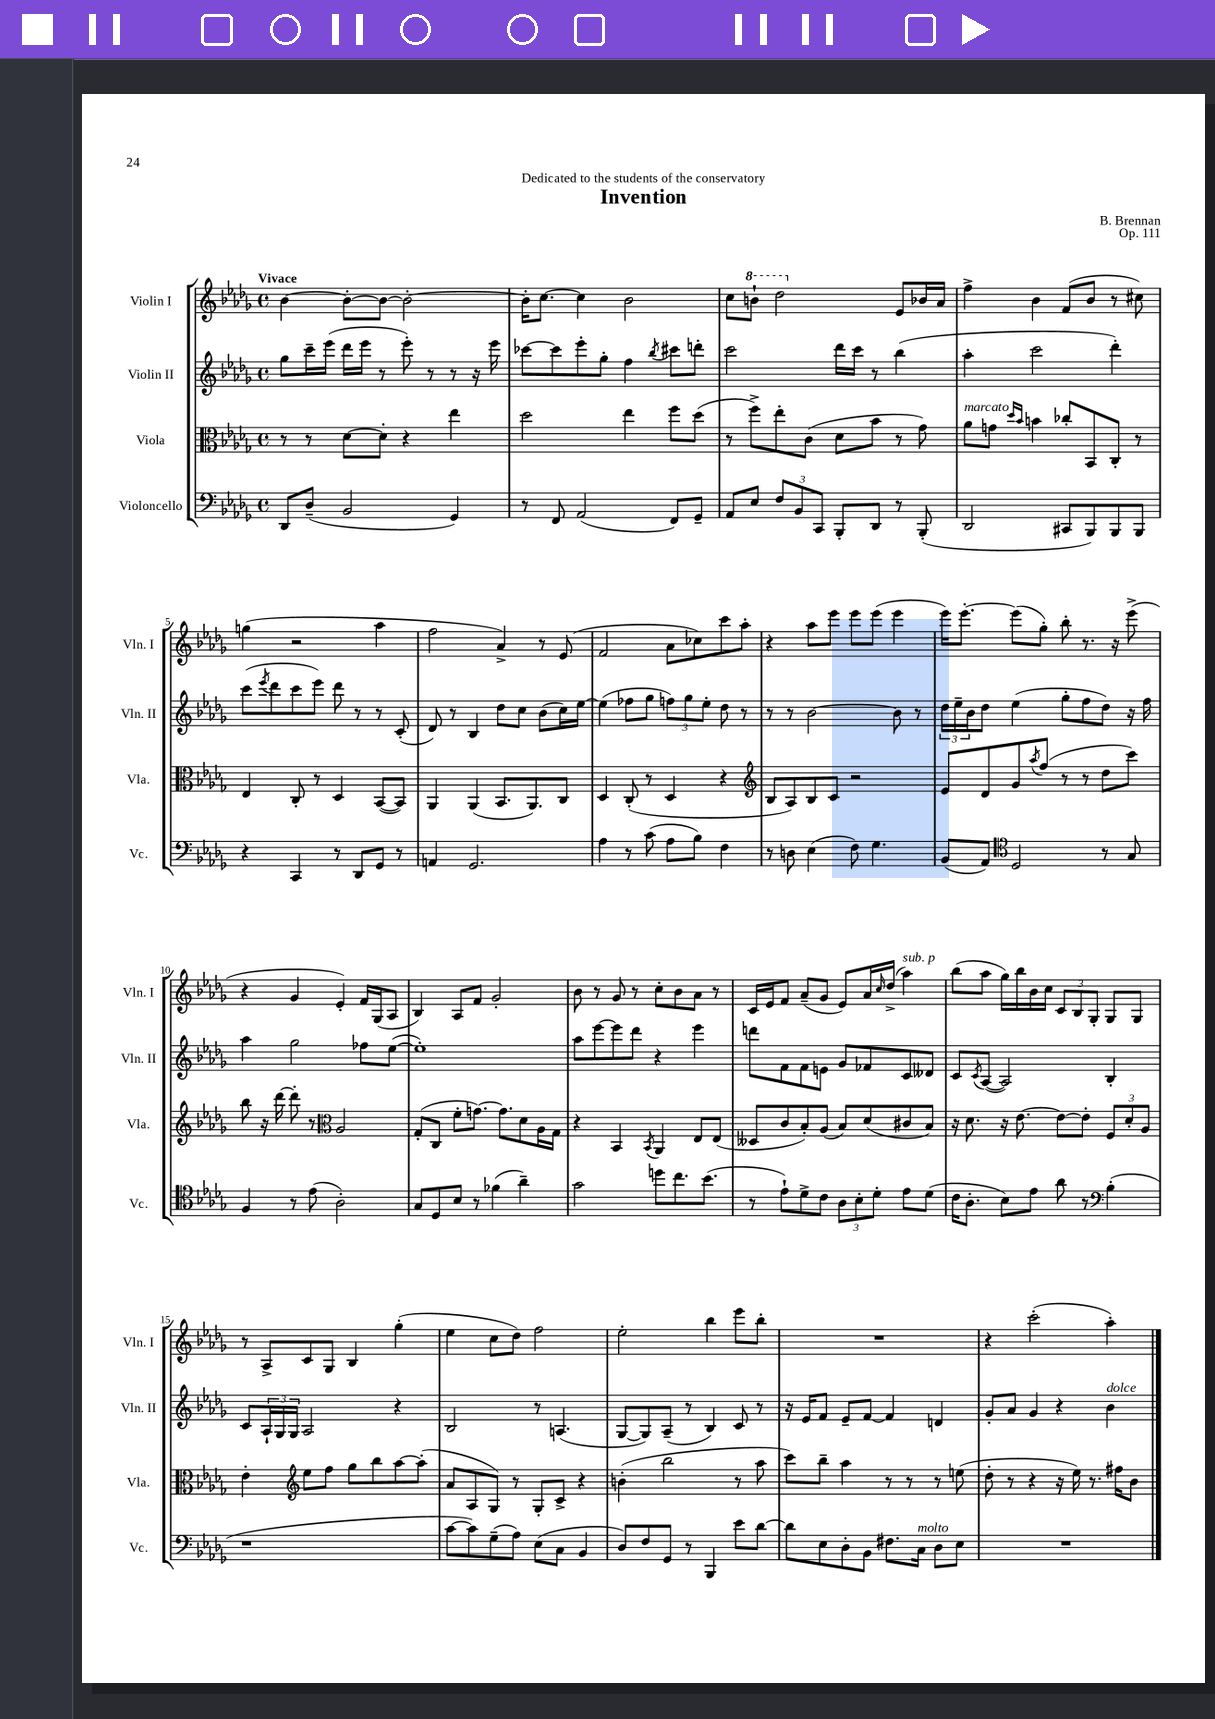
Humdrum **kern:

**kern	**kern	**kern	**kern
*staff4	*staff3	*staff2	*staff1
*clefF4	*clefC3	*clefG2	*clefG2
*k[b-e-a-d-g-]	*k[b-e-a-d-g-]	*k[b-e-a-d-g-]	*k[b-e-a-d-g-]
*M4/4	*M4/4	*M4/4	*M4/4
*met(c)	*met(c)	*met(c)	*met(c)
8DD-/L	8r	8gg-\L	[4b-\
(8D-~/J	8r	16ccc~\L	.
.	.	(16eee-\JJ	.
2BB-/	[8d-\L	16ddd-\LL	8b-'\_L
.	.	16eee-\JJ	.
.	8d-'\]J	8r	8b-\_J
.	4r	8eee-'\)	2b-'\_
.	.	8r	.
4GG-/)	4ee-\	8r	.
.	.	16r	.
.	.	16eee-\	.
=	=	=	=
8r	2dd-\	[8ccc-\L	16b-'\]LK
.	.	.	[8.cc\J
8FF/	.	8ccc-\]	.
(2AA-/	.	8eee-'\	4cc\]
.	.	8gg-'\J	.
.	4ee-\	4ff\	2b-\
.	.	8qbb-/	.
8FF/L)	8ff\L	8ccc#\L	.
8GG-~/J	(8dd-\J	8ddd'\J	.
=	=	=	=
8AA-/L	8r	2ccc\	8cc\L
8E-/J	8ff^\L)	.	8bb`\J
12F/L	8ee-'\	.	2ddd-\
12BB-/	.	.	.
.	(8c\J	.	.
12CC/J	.	.	.
8BBB-'/L	8d-\L	16ddd-\LL	.
.	.	16ccc\JJ	.
8DD-/J	8b-\J	8r	.
8r	8r	(4bb-\	8e-/L
(8BBB-'/	8g-\)	.	16b-/L
.	.	.	16a-/JJ
=	=	=	=
2DD-/	8a-\L	4aa-'\	4ff^\
.	8g\J	.	.
.	16qqdd-/LL	.	.
.	16qqb-/JJ	.	.
.	4b\	2ccc\	4b-\
8CC#/L	8cc-'/L	.	(8f/L
8BBB-/)	8BB-/	.	8b-/J
8BBB-/	8C'/J	4ddd-'\)	8r
8BBB-/J	8r	.	8cc#\)
=	=	=	=
4r	4E-/	(8ccc\L	(4gg\
.	.	8qeee-/	.
.	.	8ddd-\	.
4CC/	8C'/	8ccc\	2r
.	8r	8eee-\J)	.
8r	4D-/	8ddd-\	.
8DD-/L	.	8r	.
8GG-/J	([8BB-/L	8r	4aa-\
8r	8BB-/]J)	(8c'/	.
=	=	=	=
4AA/	4AA-/	8d-/)	2ff\
.	.	8r	.
2.GG-/	(4AA-/	4B-/	.
.	8.BB-/L	8dd-\L	4a-^/)
.	.	8cc\J	.
.	8.AA-/)	.	.
.	.	(8b-\L	8r
.	8C/J	16cc\L)	(8e-/
.	.	[16ee-\JJ	.
=	=	=	=
4A-\	4D-/	(4ee-\]	2f/
8r	(8C'/	8ff-\L	.
(8c\	8r	8gg-\J	.
8A-\L	4D-/	12ff\L)	8a-\L
.	.	12gg-\	.
8B-\J)	.	.	8cc-\)
.	.	12ee-'\J	.
4F\	4r	8dd-\	8ccc\
.	.	8r	8aa-'\J
=	=	=	=
*	*clefG2	*	*
8r	8B-/L	8r	4r
8D\	8A-/)	8r	.
(4E-\	8B-/	[2b-\	8aa-\L
.	8c/J	.	8eee-\J
8F\)	2r	.	8eee-\L
4.G-\	.	.	(8eee-\J
.	.	8b-\]	4eee-\
.	.	8r	.
=	=	=	=
(8BB-/L	8e-/L	24dd-\LL	16eee-\LK)
.	.	24ee-~\	.
.	.	.	[8.eee-'\J
.	.	24b-\J	.
8AA-/J)	8d-/	8dd-\J	.
*clefC4	*	*	*
2D-/	8g-/	(4ee-\	(8eee-\]L
.	8qaa-/	.	.
.	(8ff/J	.	8gg-'\J)
.	8r	8gg-'\L	8bb-'\
.	8r	8ff\	8.r
8r	8dd-\L	8dd-\J)	.
.	.	.	16r
8G-/	8ccc\J)	16r	(8eee-^\
.	.	16ff\	.
=	=	=	=
4F/	8bb-\	4aa-\	4r
.	16r	.	.
.	[16ddd-\	.	.
8r	8ddd-'\]	2gg-\	4g-/
(8e-\	8r	.	.
*	*clefC3	*	*
2A-'\)	2A-/	.	4e-'/)
.	.	8ff-\L	16f/LL
.	.	.	(16G-/J
.	.	([8ee-\J	8A-/J
=	=	=	=
8G-/L	(8G-'/L	1ee-'])	4B-/)
8D-/	8C/J	.	.
8B-/J	8f'\L	.	8A-/L
8r	[8.g\J)	.	8f/J
(4f-\	.	.	2g-'/
.	8.g\]L	.	.
4a-~\)	8d-\	.	.
.	16A-\L	.	.
.	16G-\JJ	.	.
=	=	=	=
2g-\	4r	8aa-\L	8b-\
.	.	[8eee-\	8r
.	4BB-/	8eee-\]	8g-/
.	.	8ddd-\J	8r
.	8qBB-/	.	.
8dd\L	4AA-/	4r	8cc'\L
8.cc\	.	.	8b-\
.	8E-/L	4eee-\	8a-\J
(8.b-\J	.	.	.
.	(8E-/J	.	8r
=	=	=	=
8r	8D--/L	8ddd\L	16c/LL
.	.	.	16e-/J
8e-`\L)	8c/	8f\	8f/J
8d-^\	8B-'/)	8f\	(8a-~/L
8c\J	(8A-/J	8e\J	8g-/J
12A-\L	8B-/L)	8g-/L	8e-/L)
12B-'\	.	.	.
.	(8d-/	8f-/	16a-/L
12d-'\J	.	.	.
.	.	.	16qqcc/
.	.	.	(16dd-^/JJ
8e-\L	8c#/	8c/	4aa-\)
(8d-\J	8B-/J)	8d--/J	.
=	=	=	=
16c\LK	16r	8c/L	(8bb-\L
8.A-'\J	8.d-\	.	.
.	.	8qc/	.
.	.	([8A-/J	8aa-\J
8B-\L)	16r	2A-/])	16gg-\LL)
.	[8.e-\	.	16bb-\
8e-\J	.	.	16b-\
.	.	.	16cc\JJ
8a-\	8e-\_L	.	12c/L
.	.	.	12B-/
8r	8e-'\]J	.	.
.	.	.	12G-'/J
*clefF4	*	*	*
(4B-'\	12F/L	4B-'/	8G-/L
.	12d-'/	.	.
.	.	.	8G-/J
.	12A-/J	.	.
=	=	=	=
1r	4e-'\	8c/L	8r
.	.	24A-`/L	8A-^/L
.	.	24G-/	.
.	.	24G-/JJ	.
*	*clefG2	*	*
.	8ee-\L	2A-/	8c/
.	8ff\J	.	8G-/J
.	8gg-\L	.	4B-/
.	8bb-\	.	.
.	[8aa-\	4r	(4gg-'\
.	(8aa-'\]J	.	.
=	=	=	=
[8c\L	8a-/L	2B-/	4ee-\
8c\])	8A-/	.	.
(8G-~\	8G-/J)	.	8cc\L
8A-\J)	8r	.	8dd-\J)
(8E-\L	8G-'/L	8r	2ff\
8C\J	8c^/J	(4.A/	.
4BB-/	4r	.	.
=	=	=	=
8D-/L)	(4b'\	[8G-/L	2ee-'\
8F/	.	8G-/])	.
8GG-/J	2bb-\	(8A-~/J	.
8r	.	8r	.
4BBB-/	.	4B-/)	4bb-\
8e-\L	8r	8c/	8eee-\L
[8d-\J	8aa-\	8r	8bb-'\J
=	=	=	=
8d-\]L	8ccc\L)	16r	1r
.	.	16e-/LK	.
8E-\	8bb-~\J	8f/J	.
8D-'\	4aa-\	8e-~/L	.
8BB-\J	.	[8f/J	.
8.F#\L	8r	4f/]	.
.	8r	.	.
16C\Jk	.	.	.
8D-\L	8r	4d/	.
8E-\J	(8ee\	.	.
=	=	=	=
1r	8dd-'\	8g-'/L	4r
.	8r	8a-/J	.
.	4r	4g-/	(2ccc'\
.	16r	4r	.
.	16ee-\)	.	.
.	8.r	.	.
.	.	4b-\	4aa-'\)
.	16ff#\LK	.	.
.	8b-\J	.	.
==	==	==	==
*-	*-	*-	*-
